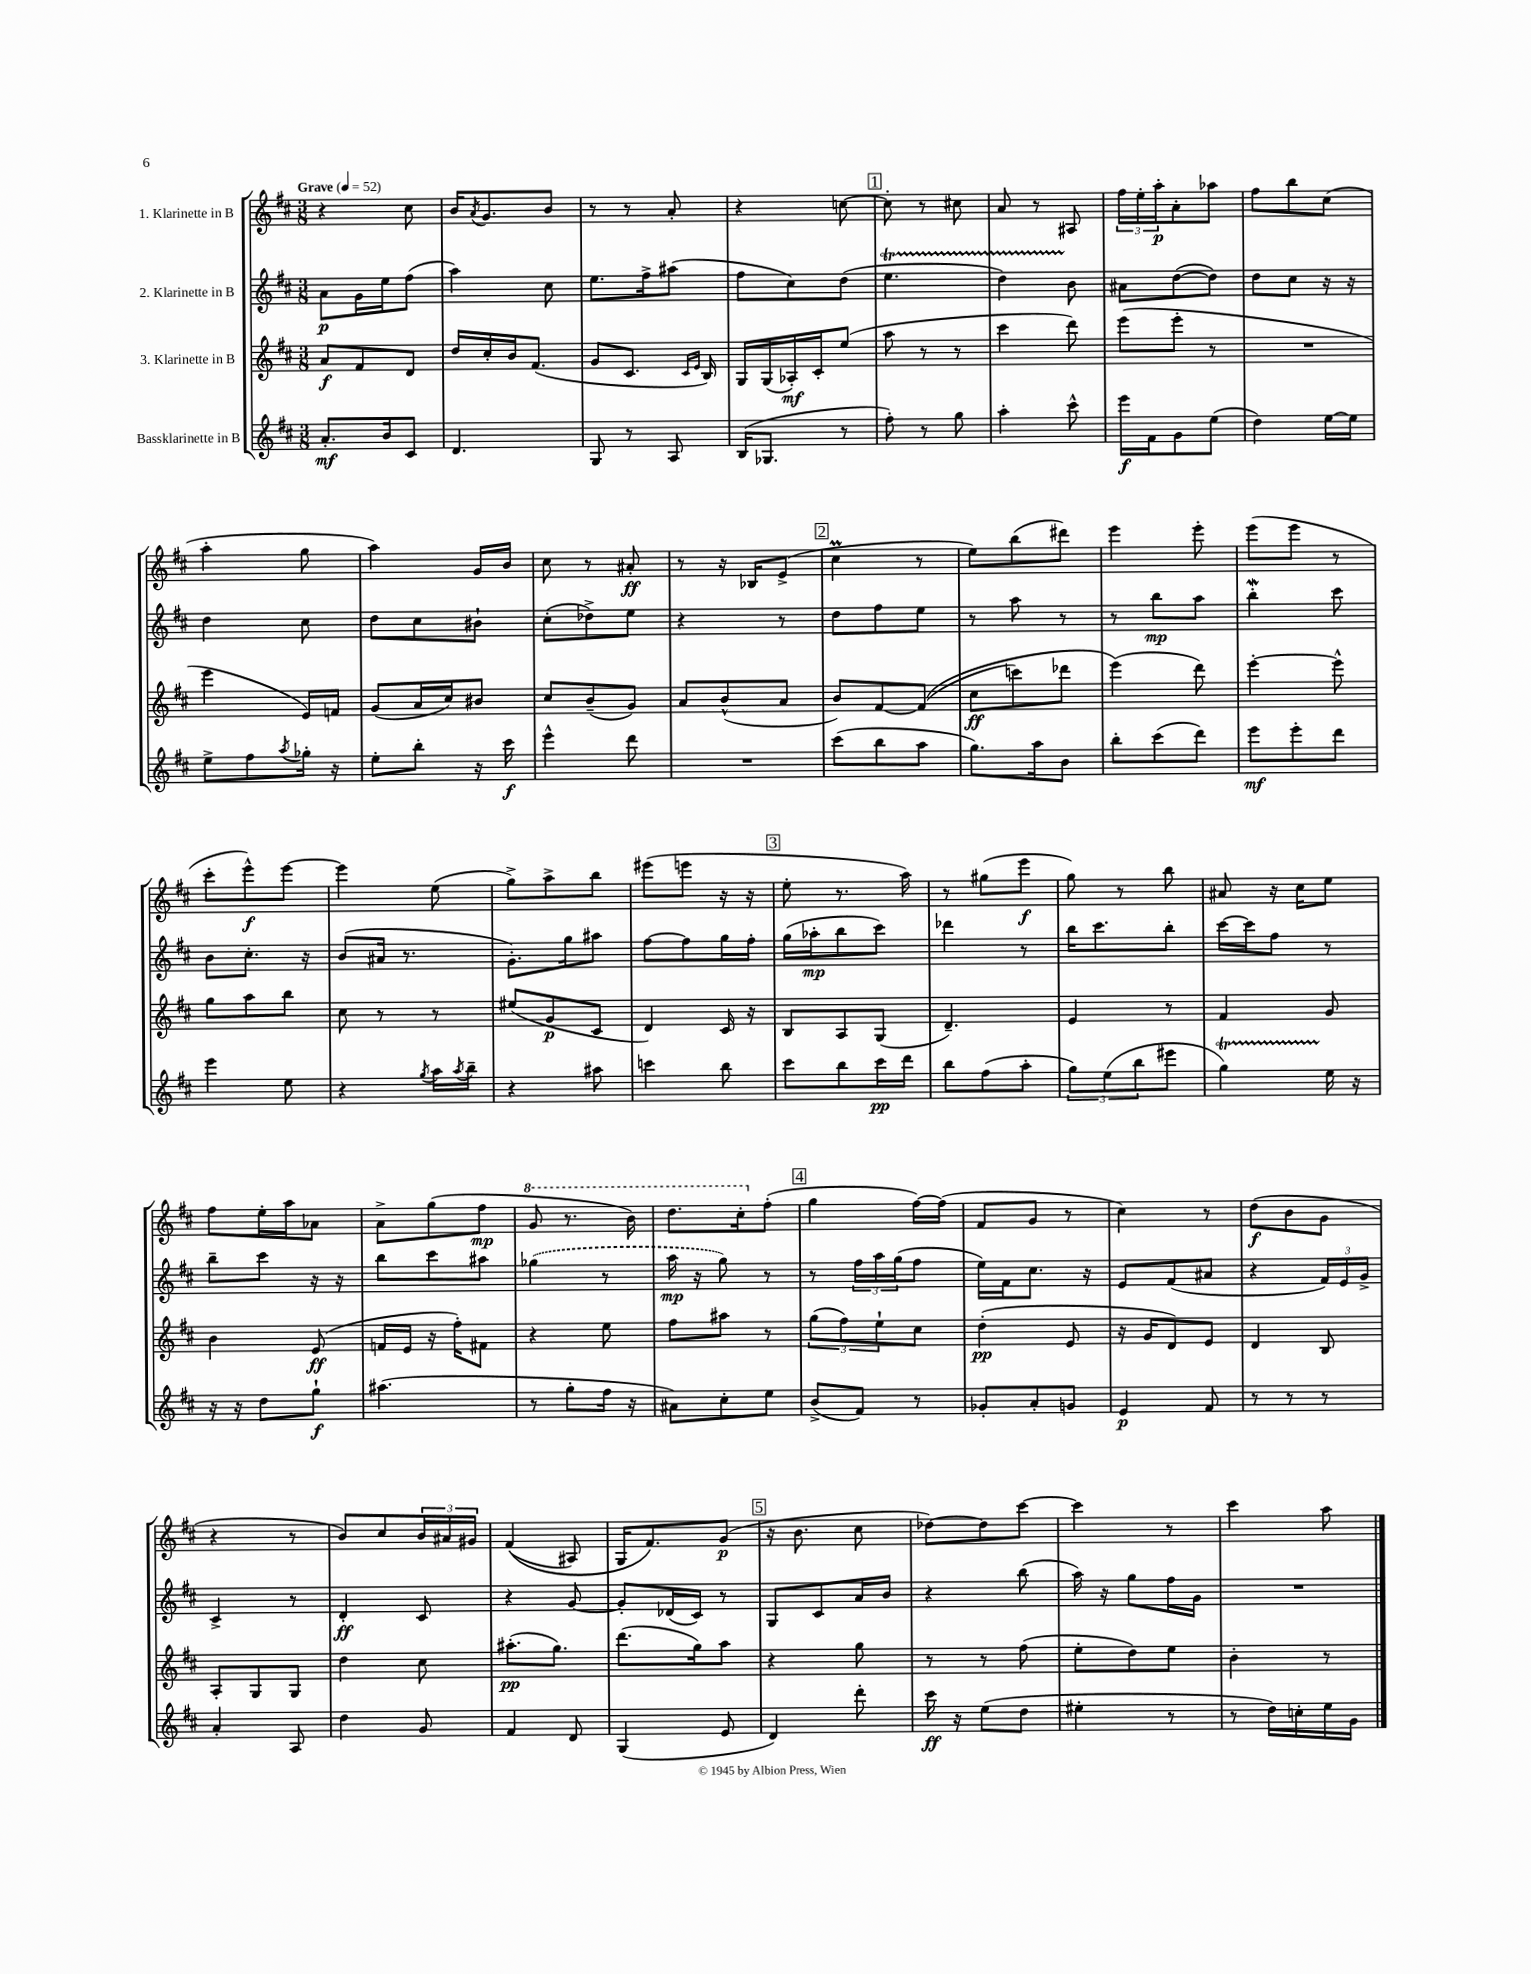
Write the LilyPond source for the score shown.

<<
\new StaffGroup <<
\new Staff = "s0" \with { instrumentName = "1. Klarinette in B" } {
    \clef treble \key d \major \numericTimeSignature \time 3/8 \tempo "Grave" 4 = 52
    r4 cis''8 |
    b'16 \acciaccatura { a'8 } g'8. b'8 |
    r8 r8 a'8-. |
    r4 c''8~ |
    \mark \markup { \box "1" } c''8-. r8 cis''8 |
    a'8 r8 ais8 |
    \tuplet 3/2 { fis''16 e''16-. a''16-.\p } a'8-. aes''8 |
    fis''8 b''8 cis''8( |
    a''4-. g''8 |
    a''4) g'16 b'16 |
    cis''8 r8 ais'8-.\ff |
    r8 r16 bes16 e'8->( |
    \mark \markup { \box "2" } cis''4\prall r8 |
    e''8) b''8( dis'''8) |
    e'''4 e'''8-. |
    e'''8( e'''8 r8 |
    cis'''8-. e'''8-^\f) e'''8~ |
    e'''4 e''8( |
    g''8->) a''8-> b''8 |
    eis'''8( e'''8 r16 r16 |
    \mark \markup { \box "3" } e''8-. r8. a''16) |
    r8 gis''8( e'''8\f |
    g''8) r8 b''8 |
    ais'8 r16 cis''16 e''8 |
    fis''8 e''16-. a''16 aes'8 |
    a'8-> g''8( fis''8\mp |
    \ottava #1 g''8 r8. b''16) |
    d'''8. cis'''16-. \ottava #0 fis''8-.( |
    \mark \markup { \box "4" } g''4 fis''16~) fis''16( |
    fis'8 g'8 r8 |
    cis''4) r8 |
    d''8\f( b'8 g'8 |
    r4 r8 |
    b'8) cis''8 \tuplet 3/2 { b'16 ais'16 gis'16 } |
    fis'4(\( ais8) |
    g16 fis'8.\) g'8\p( |
    \mark \markup { \box "5" } r16 b'8. cis''8 |
    des''8~) des''8 cis'''8~ |
    cis'''4 r8 |
    cis'''4 a''8 \bar "|." |
}
\new Staff = "s1" \with { instrumentName = "2. Klarinette in B" } {
    \clef treble \key d \major \numericTimeSignature \time 3/8
    a'8\p g'16 e''16 fis''8( |
    a''4) cis''8 |
    e''8. fis''16-> ais''8( |
    fis''8 cis''8) d''8( |
    \mark \markup { \box "1" } e''4.\startTrillSpan |
    d''4) b'8\stopTrillSpan |
    ais'8 d''8~( d''8) |
    d''8 cis''8 r16 r16 |
    d''4 cis''8 |
    d''8 cis''8 bis'8-! |
    cis''8-.( des''8->) e''8 |
    r4 r8 |
    \mark \markup { \box "2" } d''8 fis''8 e''8 |
    r8 a''8 r8 |
    r8 b''8\mp a''8 |
    b''4-.\mordent cis'''8 |
    b'8 cis''8.-. r16 |
    b'8( ais'16 r8. |
    g'8.-.) g''16 ais''8 |
    fis''8~ fis''8 g''16 fis''16-. |
    \mark \markup { \box "3" } g''16( aes''16-.\mp b''8 cis'''8) |
    des'''4 r8 |
    b''16 cis'''8. b''8-. |
    cis'''16~ cis'''16 fis''8 r8 |
    b''8-- cis'''8 r16 r16 |
    b''8 cis'''8 ais''8 |
    \once \slurDashed ges''4( r8 |
    a''16\mp r16 g''8) r8 |
    \mark \markup { \box "4" } r8 \tuplet 3/2 { fis''16 a''16 g''16( } fis''8 |
    e''16) fis'16 cis''8. r16 |
    e'8 fis'8( ais'8 |
    r4 \tuplet 3/2 { fis'16) e'16 g'16-> } |
    cis'4-> r8 |
    d'4-.\ff cis'8 |
    r4 g'8~ |
    g'8-. des'16( cis'16) r8 |
    \mark \markup { \box "5" } g8 cis'8 a'16 b'16 |
    r4 b''8( |
    a''16) r16 g''8 fis''16 g'16 |
    R4. \bar "|." |
}
\new Staff = "s2" \with { instrumentName = "3. Klarinette in B" } {
    \clef treble \key d \major \numericTimeSignature \time 3/8
    a'8\f fis'8 d'8 |
    d''16 cis''16-. b'16 fis'8.( |
    g'8 cis'8. \grace { cis'16 e'16 } b16) |
    g16 g16( aes16-.\mf) cis'16-. e''8( |
    \mark \markup { \box "1" } a''8 r8 r8 |
    cis'''4 d'''8) |
    e'''8( e'''8-. r8 |
    R4. |
    e'''4 e'16) f'16 |
    g'8( a'16 cis''16) bis'8 |
    cis''8 b'8--( g'8) |
    a'8 b'8-^( a'8 |
    \mark \markup { \box "2" } b'8) fis'8~ fis'8(\( |
    cis''8\ff c'''8) des'''8 |
    e'''4(\) d'''8) |
    e'''4~-. e'''8-^ |
    g''8 a''8 b''8 |
    cis''8 r8 r8 |
    eis''8( g'8\p cis'8 |
    d'4) cis'16 r16 |
    \mark \markup { \box "3" } b8 a8 g8( |
    d'4.--) |
    e'4 r8 |
    fis'4 g'8 |
    b'4 e'8\ff( |
    f'16 e'16 r16 fis''16-.) fis'8 |
    r4 e''8 |
    fis''8 ais''8 r8 |
    \mark \markup { \box "4" } \tuplet 3/2 { g''8( fis''8) e''8-! } cis''8 |
    d''4-.\pp( e'8 |
    r16 g'16 d'8) e'8 |
    d'4 b8 |
    a8-. g8 g8 |
    d''4 cis''8 |
    ais''8.-.\pp( g''8.) |
    d'''8.( g''16) a''8 |
    \mark \markup { \box "5" } r4 g''8 |
    r8 r8 fis''8( |
    e''8-. d''8) e''8 |
    b'4-. r8 \bar "|." |
}
\new Staff = "s3" \with { instrumentName = "Bassklarinette in B" } {
    \clef treble \key d \major \numericTimeSignature \time 3/8
    a'8.-.\mf b'16 cis'8 |
    d'4. |
    g8 r8 a8 |
    b16( ges8. r8 |
    \mark \markup { \box "1" } fis''8-.) r8 g''8 |
    a''4-. cis'''8-^ |
    e'''16\f fis'16 g'8 e''8( |
    d''4) e''16~ e''16 |
    e''8-> fis''8 \acciaccatura { a''8 } ges''16-. r16 |
    e''8-. b''8-. r16 cis'''16\f |
    e'''4-^ d'''8 |
    R4. |
    \mark \markup { \box "2" } cis'''8( b''8 a''8 |
    g''8.) a''16 b'8 |
    b''8-. cis'''8( d'''8) |
    e'''8\mf e'''8-. d'''8 |
    e'''4 e''8 |
    r4 \acciaccatura { g''8 } a''16 \acciaccatura { a''8 } b''16-- |
    r4 ais''8 |
    c'''4 b''8 |
    \mark \markup { \box "3" } cis'''8 b''8 cis'''16\pp d'''16 |
    b''8 fis''8( a''8-. |
    \tuplet 3/2 { g''8) e''8( b''8 } eis'''8 |
    g''4\startTrillSpan) e''16\stopTrillSpan r16 |
    r16 r16 d''8 g''8-!\f |
    ais''4.( |
    r8 g''8-. fis''16 r16 |
    ais'8) cis''8-. e''8 |
    \mark \markup { \box "4" } b'8->( fis'8) r8 |
    ges'8-. a'8-. g'8 |
    e'4\p fis'8 |
    r8 r8 r8 |
    a'4-. a8 |
    d''4 g'8 |
    fis'4 d'8 |
    g4( e'8 |
    \mark \markup { \box "5" } d'4) d'''8-. |
    cis'''16\ff r16 e''8( d''8 |
    eis''4-. r8 |
    r8 d''16) c''16-. e''16 g'16 \bar "|." |
}
>>
>>
\layout { \context { \Score \remove "Bar_number_engraver" } }
